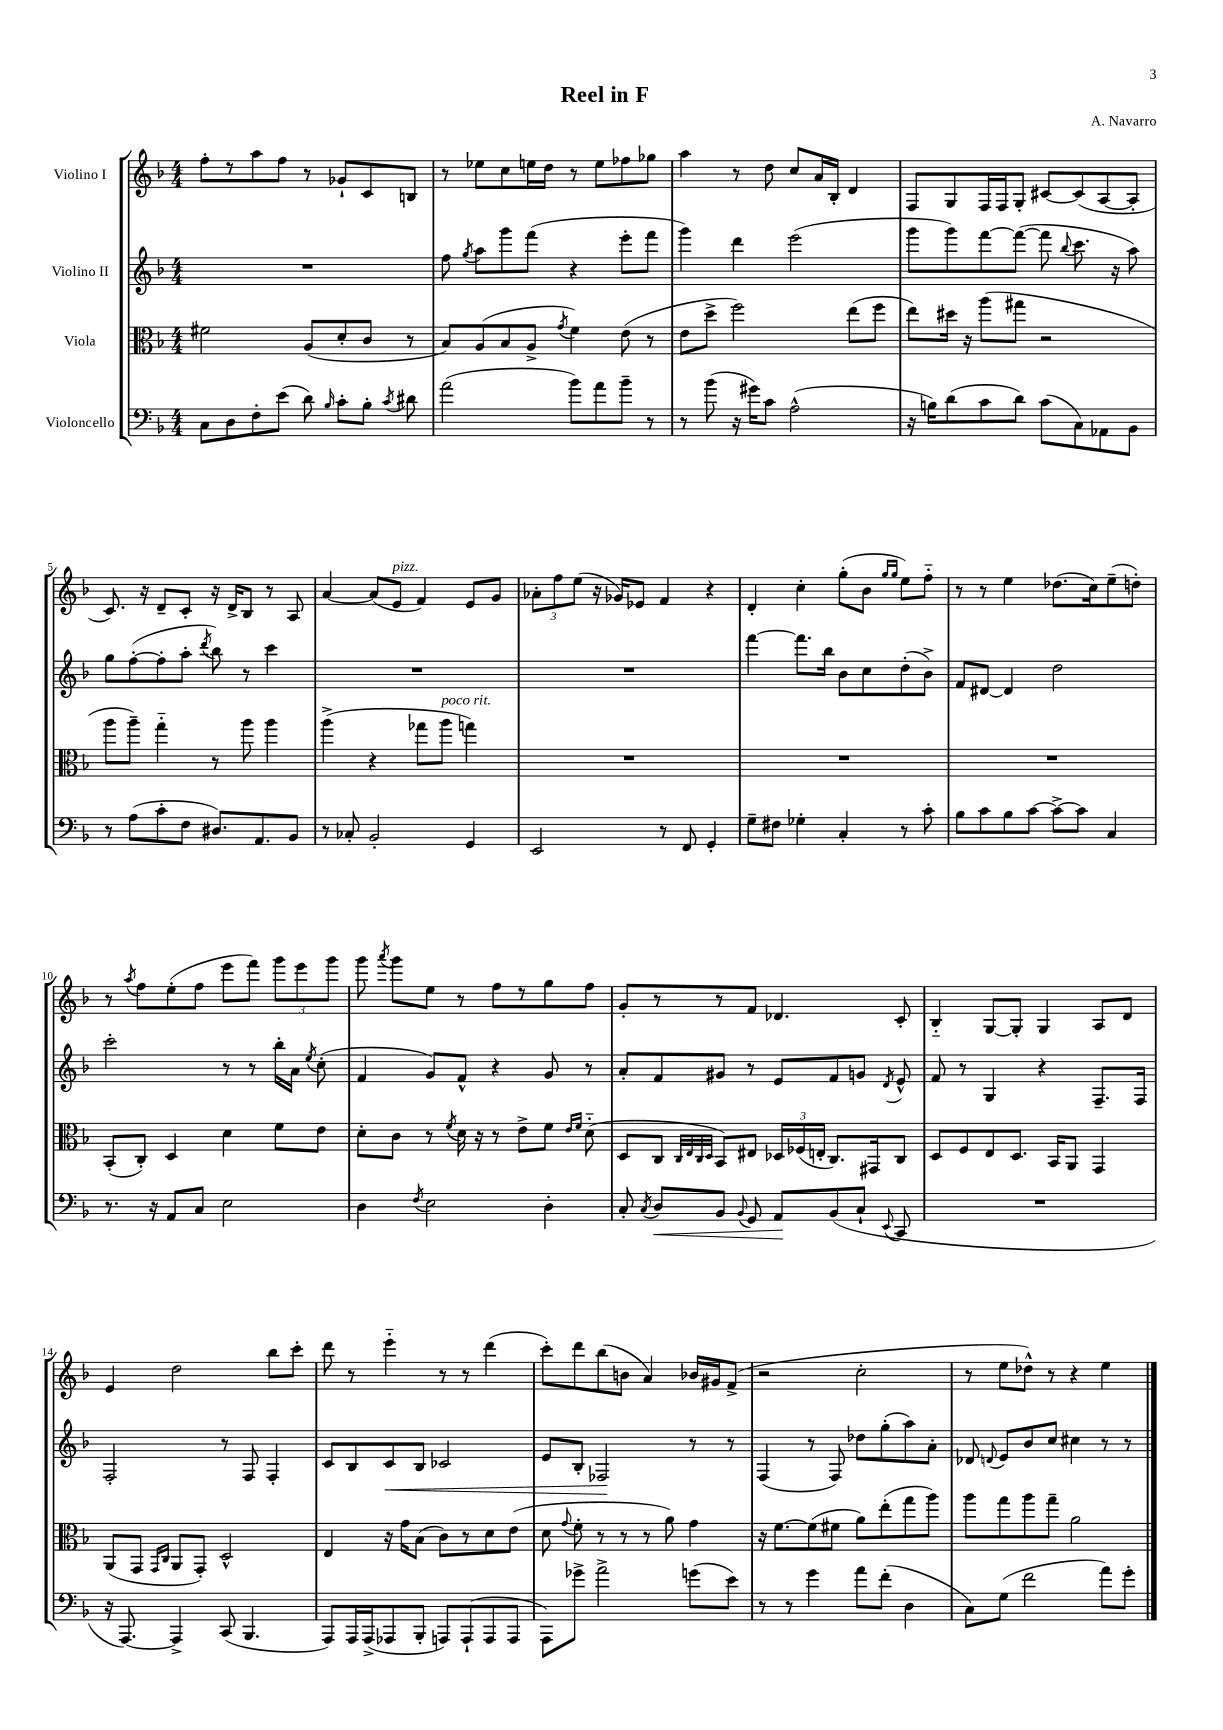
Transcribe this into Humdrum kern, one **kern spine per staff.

**kern	**kern	**kern	**kern
*staff4	*staff3	*staff2	*staff1
*clefF4	*clefC3	*clefG2	*clefG2
*k[b-]	*k[b-]	*k[b-]	*k[b-]
*M4/4	*M4/4	*M4/4	*M4/4
8C	2f#	1r	8ff'
8D	.	.	8r
8F'	.	.	8aa
(8e	.	.	8ff
8d)	(8A	.	8r
16qqB-	.	.	.
8c'	8d'	.	8g-`
8B-'	8c	.	8c
8qc	.	.	.
8d#	8r	.	8B
=	=	=	=
(2a	8B-)	8ff	8r
.	.	8qgg	.
.	(8A	8aa	8ee-
.	8B-	8ggg	8cc
.	8A^	(8fff	16ee
.	.	.	16dd
.	8qg	.	.
8b-)	4f)	4r	8r
8a	.	.	8ee
8b-~	(8e	8eee'	8ff-
8r	8r	8fff	8gg-
=	=	=	=
8r	8e	4ggg)	4aa
(8b-	8dd^	.	.
16r	2ff)	4ddd	8r
16g#)	.	.	.
8c	.	.	8dd
(2A^^	.	(2eee	8cc
.	.	.	16a
.	.	.	16B-'
.	(8ee	.	4d
.	8ff	.	.
=	=	=	=
16r	8ee)	8ggg	8F
16B)	.	.	.
(8d	16dd#	8ggg)	8G
.	16r	.	.
8c	(8aa	[8fff	16F
.	.	.	16F
8d)	8gg#	(8fff_	8G'
(8c	2r	8fff]	[8c#
.	.	8qqbb-	.
8C)	.	8.ccc	(8c#]
8AA-	.	.	[8A
.	.	16r	.
8BB-	.	8aa)	8A']
=	=	=	=
8r	8aa	8gg	8.c)
(8A	8aa~)	([8ff'	.
.	.	.	16r
8c'	4gg'~	8ff']	8d~
8F	.	8aa'	8c'
.	.	8qddd	.
8.D#)	8r	8bb-)	16r
.	.	.	16d^
.	8aa	8r	8B-
8.AA	.	.	.
.	4aa	4ccc	8r
8BB-	.	.	8A
=	=	=	=
8r	(4aa^	1r	[4a
8C-'	.	.	.
2BB-'	4r	.	(8a]
.	.	.	8e
.	8gg-	.	4f)
.	8aa	.	.
4GG	4gg)	.	8e
.	.	.	8g
=	=	=	=
2EE	1r	1r	12a-'
.	.	.	12ff
.	.	.	(12ee
.	.	.	16r
.	.	.	16g-)
.	.	.	8e-
8r	.	.	4f
8FF	.	.	.
4GG'	.	.	4r
=	=	=	=
8G~	1r	[4fff	4d'
8F#	.	.	.
4G-'	.	8.fff]	4cc'
.	.	16bb-	.
4C'	.	8b-	(8gg'
.	.	8cc	8b-
.	.	.	16qqgg
.	.	.	16qqgg
8r	.	(8dd'	8ee)
8c'	.	8b-^)	8ff'~
=	=	=	=
8B-	1r	8f	8r
8c	.	[8d#	8r
8B-	.	4d#]	4ee
[8c	.	.	.
8c^_	.	2dd	(8.dd-
8c]	.	.	.
.	.	.	16cc)
4C	.	.	(8ee~
.	.	.	8dd')
=	=	=	=
8.r	(8BB-'	2ccc'	8r
.	.	.	8qaa
.	8C')	.	8ff
16r	.	.	.
8AA	4D	.	(8ee'
8C	.	.	8ff
2E	4d	8r	8eee
.	.	8r	8fff)
.	8f	16bb-'	12ggg
.	.	16a	.
.	.	.	12eee
.	.	8qee	.
.	8e	(8cc'	.
.	.	.	12ggg
=	=	=	=
4D	8d'	4f	8ggg
.	.	.	8qaaa
.	8c	.	8ggg
8qF	.	.	.
2E	8r	8g)	8ee
.	8qf	.	.
.	16d	8f^^	8r
.	16r	.	.
.	8r	4r	8ff
.	8e^	.	8r
4D'	8f	8g	8gg
.	16qqe	.	.
.	16qqf	.	.
.	(8d'~	8r	8ff
=	=	=	=
8C'	8D	8a'	8g'
8qC	.	.	.
8D	8C	8f	8r
.	32qqC	.	.
.	32qqE	.	.
.	32qqC	.	.
.	32qqD	.	.
8BB-	8BB-)	8g#	8r
8qqBB-	.	.	.
8GG	8E#	8r	8f
8AA	24D-	8e	4.d-
.	(24F-	.	.
.	24E'	.	.
(8BB-	8.C)	8f	.
8C`	.	8g	.
.	16GG#	.	.
8qqEE	.	8qd	.
8CC	8C	8e^^	8c'
=	=	=	=
1r	8D	8f	4B-'~
.	8F	8r	.
.	8E	4G	[8G
.	8.D	.	8G']
.	.	4r	4G
.	16BB-	.	.
.	8AA	.	.
.	4GG	8.F~	8A
.	.	.	8d
.	.	16F	.
=	=	=	=
16r	(8AA	2F'	4e
[8.AAA)	.	.	.
.	8GG	.	.
.	16qqGG	.	.
.	16qqC	.	.
4AAA^]	8AA	.	2dd
.	8GG')	.	.
(8CC	2D^^	8r	.
4.BBB-	.	8F	.
.	.	4F'	8bb-
.	.	.	8ccc'
=	=	=	=
8AAA)	4E	8c	8ddd
16AAA	.	8B-	8r
(16AAA^	.	.	.
8AAA-	16r	8c	4eee'~
.	16g	.	.
8BBB-'	(8B-	8B-	.
8AAA)	8c)	2c-	8r
(8AAA`	8r	.	8r
8AAA	8d	.	(4ddd
8AAA	(8e	.	.
=	=	=	=
8AAA)	8d	8e	8ccc')
.	8qqg	.	.
8g-^	8f'	8B-'	8ddd
2a^	8r	2F-	(8bb-
.	8r	.	8b
.	8r	.	4a)
.	8a)	.	.
(8g	4g	8r	16b-
.	.	.	16g#
8e)	.	8r	(8f^
=	=	=	=
8r	16r	(4F	2r
.	[8.f	.	.
8r	.	.	.
4g	(8f]	8r	.
.	8f#	8F)	.
8a	8a)	8dd-	2cc'
(8f'	(8ee'	(8gg'	.
4D	8gg	8aa)	.
.	8aa)	8a'	.
=	=	=	=
8C)	8aa	8d-	8r
.	.	8qqd	.
(8G	8gg	8e	8ee
2f	8aa	8b-	8dd-^^)
.	8gg~	8cc	8r
.	2a	4cc#	4r
8a)	.	8r	4ee
8g'	.	8r	.
==	==	==	==
*-	*-	*-	*-
